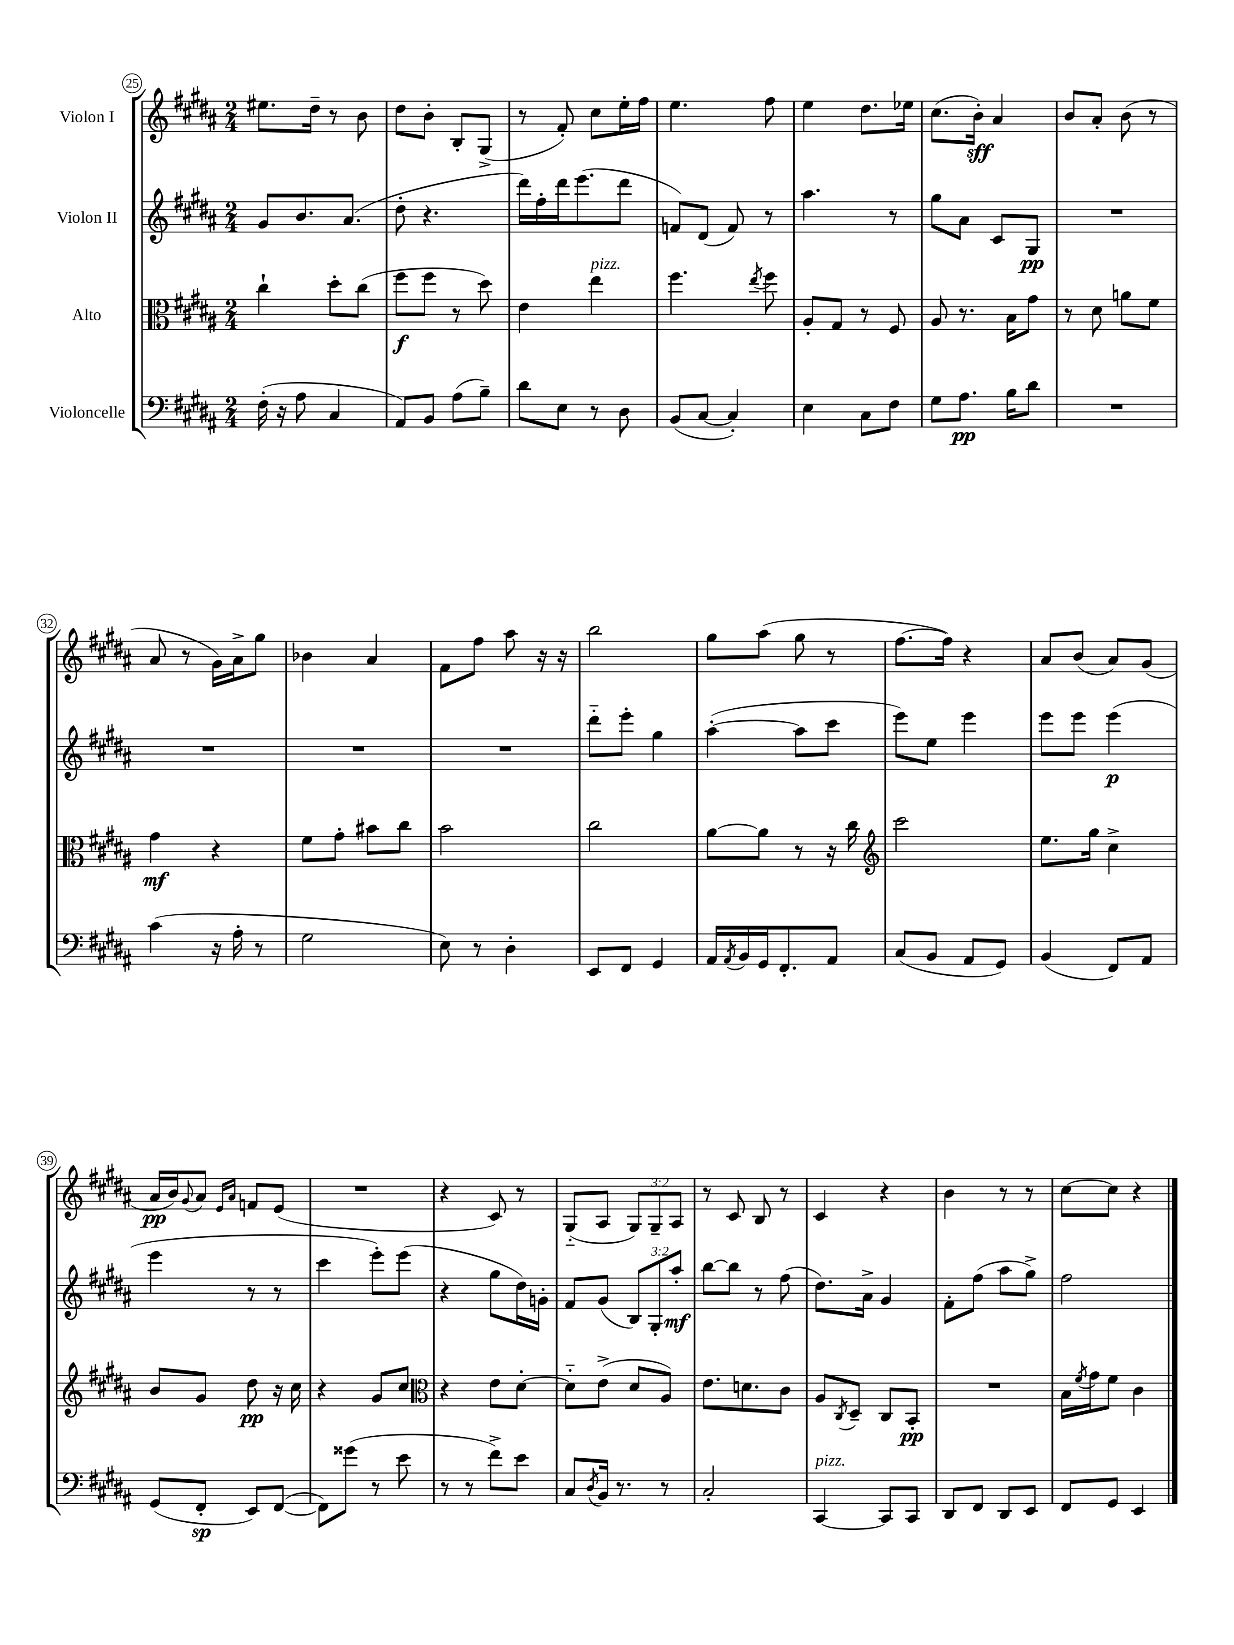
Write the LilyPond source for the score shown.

<<
\new StaffGroup <<
\new Staff = "s0" \with { instrumentName = "Violon I" } {
    \clef treble \key b \major \numericTimeSignature \time 2/4 \override Staff.TupletNumber.text = #tuplet-number::calc-fraction-text
    eis''8. dis''16-- r8 b'8 |
    dis''8 b'8-. b8-. gis8->( |
    r8 fis'8-.) cis''8 e''16-. fis''16 |
    e''4. fis''8 |
    e''4 dis''8. ees''16 |
    cis''8.( b'16-.\sff) ais'4 |
    b'8 ais'8-. b'8( r8 |
    ais'8 r8 gis'16) ais'16-> gis''8 |
    bes'4 ais'4 |
    fis'8 fis''8 ais''8 r16 r16 |
    b''2 |
    gis''8 ais''8( gis''8 r8 |
    fis''8.~ fis''16) r4 |
    ais'8 b'8( ais'8) gis'8( |
    ais'16\pp b'16) \appoggiatura { gis'8 } ais'8 \grace { e'16 ais'16 } f'8 e'8( |
    R2 |
    r4 cis'8) r8 |
    gis8-_( ais8 \tuplet 3/2 { gis8) gis8-- ais8 } |
    r8 cis'8 b8 r8 |
    cis'4 r4 |
    b'4 r8 r8 |
    cis''8~ cis''8 r4 \bar "|." |
}
\new Staff = "s1" \with { instrumentName = "Violon II" } {
    \clef treble \key b \major \numericTimeSignature \time 2/4 \override Staff.TupletNumber.text = #tuplet-number::calc-fraction-text
    gis'8 b'8. ais'8.( |
    dis''8-. r4. |
    dis'''16) fis''16-. dis'''16 e'''8.( dis'''8 |
    f'8) dis'8( f'8) r8 |
    ais''4. r8 |
    gis''8 ais'8 cis'8 gis8\pp |
    R2 |
    R2 |
    R2 |
    R2 |
    dis'''8-_ e'''8-. gis''4 |
    ais''4~-.( ais''8 cis'''8 |
    e'''8) e''8 e'''4 |
    e'''8 e'''8 e'''4\p( |
    e'''4 r8 r8 |
    cis'''4 e'''8-.) e'''8( |
    r4 gis''8 dis''16) g'16-. |
    fis'8 gis'8( \tuplet 3/2 { b8) gis8-. ais''8-.\mf } |
    b''8~ b''8 r8 fis''8( |
    dis''8.) ais'16-> gis'4 |
    fis'8-. fis''8( ais''8 gis''8->) |
    fis''2 \bar "|." |
}
\new Staff = "s2" \with { instrumentName = "Alto" } {
    \clef alto \key b \major \numericTimeSignature \time 2/4
    cis''4-! dis''8-. cis''8( |
    fis''8\f fis''8 r8 dis''8) |
    e'4 e''4^\markup { \italic "pizz." } |
    fis''4. \acciaccatura { e''8 } fis''8 |
    ais8-. gis8 r8 fis8 |
    ais8 r8. b16 gis'8 |
    r8 dis'8 a'8 fis'8 |
    gis'4\mf r4 |
    fis'8 gis'8-. bis'8 cis''8 |
    b'2 |
    cis''2 |
    ais'8~ ais'8 r8 r16 cis''16 |
    \clef treble cis'''2 |
    e''8. gis''16 cis''4-> |
    b'8 gis'8 dis''8\pp r16 cis''16 |
    r4 gis'8 cis''8 |
    \clef alto r4 e'8 dis'8~-. |
    dis'8-_ e'8->( dis'8 ais8) |
    e'8. d'8. cis'8 |
    ais8 \acciaccatura { cis8 } dis8-- cis8 b,8-.\pp |
    R2 |
    b16 \acciaccatura { fis'8 } gis'16 fis'8 cis'4 \bar "|." |
}
\new Staff = "s3" \with { instrumentName = "Violoncelle" } {
    \clef bass \key b \major \numericTimeSignature \time 2/4
    fis16-.( r16 ais8 cis4 |
    ais,8) b,8 ais8( b8--) |
    dis'8 e8 r8 dis8 |
    b,8( cis8~ cis4-.) |
    e4 cis8 fis8 |
    gis8 ais8.\pp b16 dis'8 |
    R2 |
    cis'4( r16 ais16-. r8 |
    gis2 |
    e8) r8 dis4-. |
    e,8 fis,8 gis,4 |
    ais,16 \acciaccatura { ais,8 } b,16 gis,16 fis,8.-. ais,8 |
    cis8( b,8 ais,8 gis,8) |
    b,4( fis,8) ais,8 |
    gis,8( fis,8-.\sp e,8) fis,8~( |
    fis,8) gisis'8( r8 e'8 |
    r8 r8 fis'8->) e'8 |
    cis8 \acciaccatura { dis8 } b,16 r8. r8 |
    cis2-. |
    cis,4~^\markup { \italic "pizz." } cis,8 cis,8 |
    dis,8 fis,8 dis,8 e,8 |
    fis,8 gis,8 e,4 \bar "|." |
}
>>
>>
\layout { \context { \Score currentBarNumber = #25 \override BarNumber.stencil = #(make-stencil-circler 0.1 0.3 ly:text-interface::print) } }
